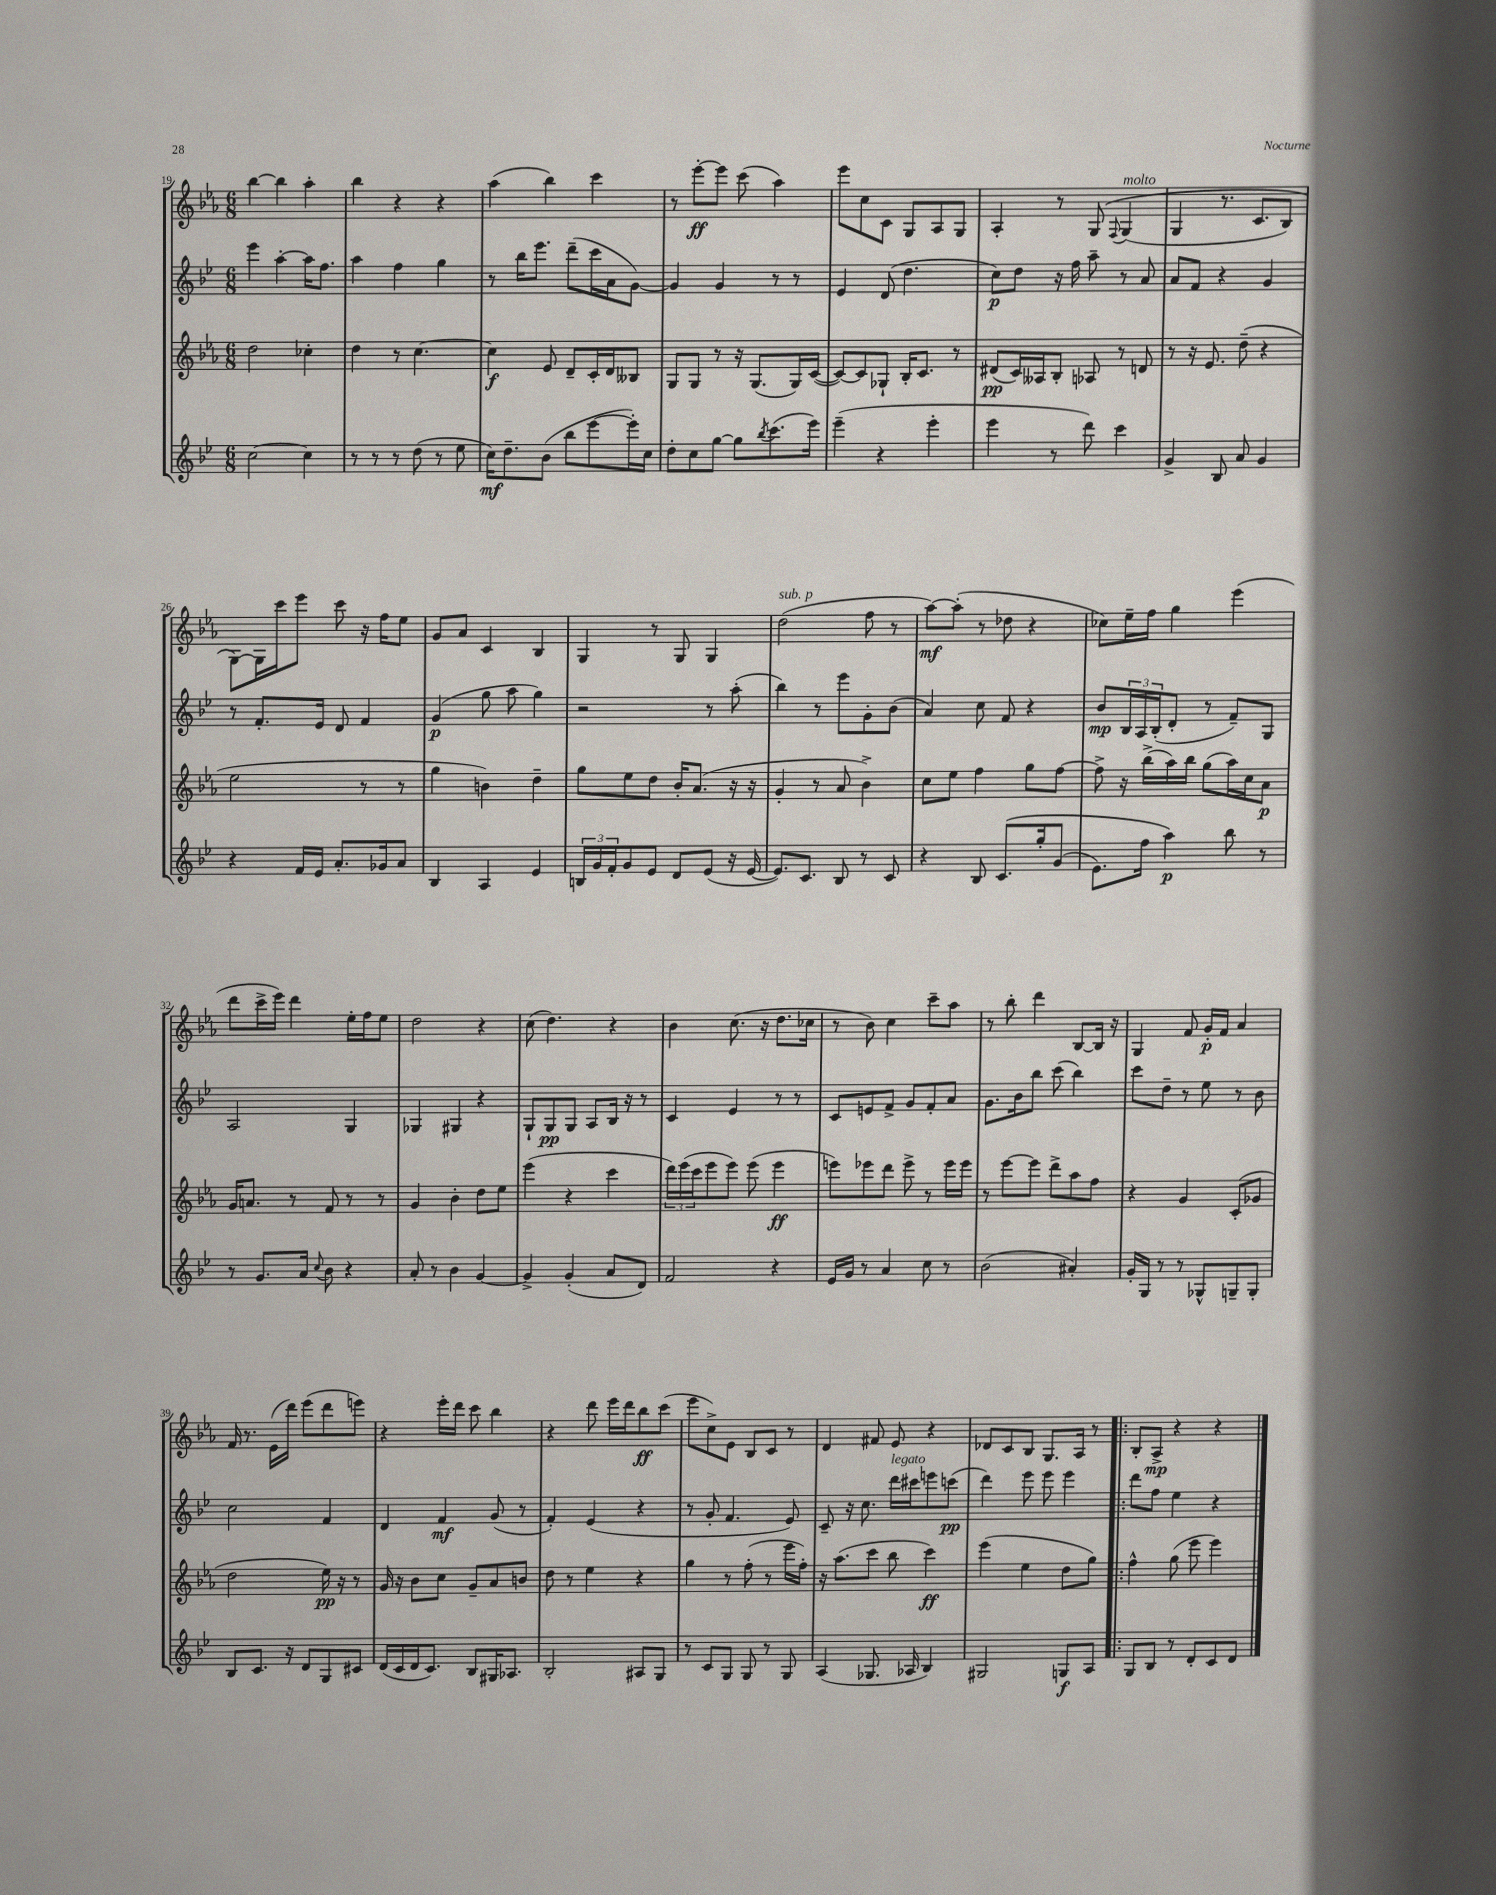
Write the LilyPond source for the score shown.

<<
\new StaffGroup <<
\new Staff = "s0" {
    \clef treble \key ees \major \numericTimeSignature \time 6/8
    bes''4~ bes''4 aes''4-. |
    bes''4 r4 r4 |
    aes''4( bes''4) c'''4 |
    r8 ees'''8~-.\ff ees'''8 c'''8( aes''4) |
    ees'''8 c''8 c'8 g8 aes8 g8 |
    aes4-. r8 g8\( \appoggiatura { f8 } g4^\markup { \italic "molto" }( |
    g4 r8. c'8. bes8) |
    g8~\) g16 c'''16 ees'''8 c'''8 r16 f''16 ees''8 |
    g'8 aes'8 c'4 bes4 |
    g4 r8 g8 g4 |
    d''2^\markup { \italic "sub. p" }( f''8 r8 |
    aes''8~\mf) aes''8-.( r8 des''8 r4 |
    ces''8) ees''16-- f''16 g''4 ees'''4( |
    d'''8 c'''16-> ees'''16) d'''4 ees''16-. f''16 ees''8 |
    d''2 r4 |
    c''8( d''4.) r4 |
    bes'4 c''8.( r16 d''8. ces''16 |
    r8 bes'8) c''4 c'''8-- aes''8 |
    r8 bes''8-. d'''4 bes8~ bes16 r16 |
    g4 f'8 g'16-.\p f'16 aes'4 |
    f'16 r8. ees'16( d'''16) ees'''8( d'''8 e'''8) |
    r4 ees'''16-. d'''16 c'''8 bes''4 |
    r4 d'''8 ees'''16 d'''16 bes''8\ff c'''8( |
    ees'''8 c''8->) ees'8 bes8 c'8 r8 |
    d'4 fis'8 ees'8 r4 |
    des'8 c'8 bes8 g8. aes16 r8 |
    \bar ".|:" bes8-. aes8->\mp r4 r4 \bar "|." |
}
\new Staff = "s1" {
    \clef treble \key bes \major \numericTimeSignature \time 6/8
    ees'''4 a''4~-. a''16 f''8. |
    a''4 f''4 g''4 |
    r8 bes''16 ees'''8. d'''8--( c'''16 a'16 g'8~) |
    g'4 g'4 r8 r8 |
    ees'4 d'8( d''4. |
    c''8\p) d''8 r16 f''16 a''8-- r8 a'8 |
    a'8 f'8 r4 g'4 |
    r8 f'8.-. ees'16 d'8 f'4 |
    g'4\p( g''8 a''8 g''4) |
    r2 r8 a''8-.( |
    bes''4) r8 ees'''8 g'8-. bes'8( |
    a'4) c''8 f'8 r4 |
    bes'8\mp \tuplet 3/2 { bes16 a16 bes16-.( } d'8-. r8 f'8--) g8 |
    a2 g4 |
    ges4 gis4 r4 |
    g8-! g8\pp g8 a8 bes16 r16 r8 |
    c'4 ees'4 r8 r8 |
    c'8 e'8 f'8-> g'8 f'8-. a'8 |
    g'8. bes'16 bes''8 c'''8( bes''4) |
    c'''8 d''8-- r8 ees''8 r8 bes'8 |
    c''2 f'4 |
    d'4 f'4\mf g'8( r8 |
    f'4-.) ees'4( r4 |
    r8 g'8-. f'4. ees'8) |
    c'8-- r16 c''8. d'''16^\markup { \italic "legato" } cis'''16 e'''8 c'''8\pp( |
    d'''4) ees'''8 ees'''8 ees'''4 |
    \bar ".|:" d'''8 f''8 ees''4 r4 \bar "|." |
}
\new Staff = "s2" {
    \clef treble \key ees \major \numericTimeSignature \time 6/8
    d''2 ces''4-. |
    d''4 r8 c''4.~ |
    c''4\f ees'8 d'8-- c'16-. d'16 beses8 |
    g8 g8 r8 r16 g8.( g16) c'16~( |
    c'8~) c'8 ges8-! bes16-. c'8. r8 |
    dis'8\pp( c'16) aeses16 bes8-. aes8 r8 d'8 |
    r8 r16 ees'8. d''8--( r4 |
    ees''2 r8 r8 |
    g''4 b'4) d''4-- |
    g''8 ees''8 d''8 bes'16-. aes'8.( r16 r16 |
    g'4-. r8 aes'8 bes'4->) |
    c''8 ees''8 f''4 g''8 f''8~ |
    f''8-> r16 bes''16->( aes''16) bes''16 g''8( aes''16) c''16 aes'8\p |
    g'16 a'8. r8 f'8 r8 r8 |
    g'4 bes'4-. d''8 ees''8 |
    ees'''4( r4 c'''4 |
    \tuplet 3/2 { d'''16) ees'''16( c'''16 } ees'''8 ees'''8) ees'''8( ees'''4\ff |
    e'''8) ees'''8 d'''8 ees'''8-> r8 ees'''16 ees'''16 |
    r8 ees'''8~ ees'''8 d'''8-> aes''8 f''8 |
    r4 g'4 c'8-.( ges'8 |
    d''2 ees''16\pp) r16 r8 |
    g'16 r16 bes'8 c''8 g'8-- aes'8 b'8 |
    d''8 r8 ees''4 r4 |
    g''4 r8 f''8-.( r8 ees'''16 f''16-.) |
    r16 aes''8.( c'''8 bes''8 c'''4\ff) |
    ees'''4( ees''4 d''8 g''8) |
    \bar ".|:" f''4-^ g''8( ees'''8 ees'''4) \bar "|." |
}
\new Staff = "s3" {
    \clef treble \key bes \major \numericTimeSignature \time 6/8
    c''2~ c''4 |
    r8 r8 r8 d''8( r8 ees''8 |
    c''16\mf) d''8.-- bes'8( bes''8 ees'''8~ ees'''16-.) c''16 |
    d''8-. c''8 g''8~ g''8 \acciaccatura { bes''8 } c'''8.( ees'''16) |
    ees'''4--( r4 ees'''4-. |
    ees'''4 r8 d'''8) c'''4 |
    g'4-> bes8 a'8 g'4 |
    r4 f'16 ees'16 a'8.-. ges'16 a'8 |
    bes4 a4 ees'4 |
    \tuplet 3/2 { b16 g'16 f'16-. } g'8 ees'8 d'8 ees'8( r16 ees'16~ |
    ees'8.) c'8. bes8 r8 c'8 |
    r4 bes8 c'8.\( g''16-. g'8( |
    ees'8.) f''16 a''4\p\) bes''8 r8 |
    r8 g'8. a'16 \appoggiatura { c''8 } bes'8 r4 |
    a'8-. r8 bes'4 g'4~ |
    g'4-> g'4-.( a'8 d'8) |
    f'2 r4 |
    ees'16 g'16 r8 a'4 c''8 r8 |
    bes'2( ais'4-.) |
    g'16-. g16 r8 r8 ges8-^ g8-- g8-. |
    bes8 c'8. r16 d'8 g8 cis'8 |
    d'16( c'16 d'16 c'8.) bes8 gis16 aes8. |
    bes2-. ais8 g8 |
    r8 c'8 g8 g8 r8 g8 |
    a4( ges8. aes16 bes4) |
    gis2 g8\f a8 |
    \bar ".|:" g8 bes8 r8 d'8-. c'8 d'8 \bar "|." |
}
>>
>>
\layout { \context { \Score currentBarNumber = #19 } }
